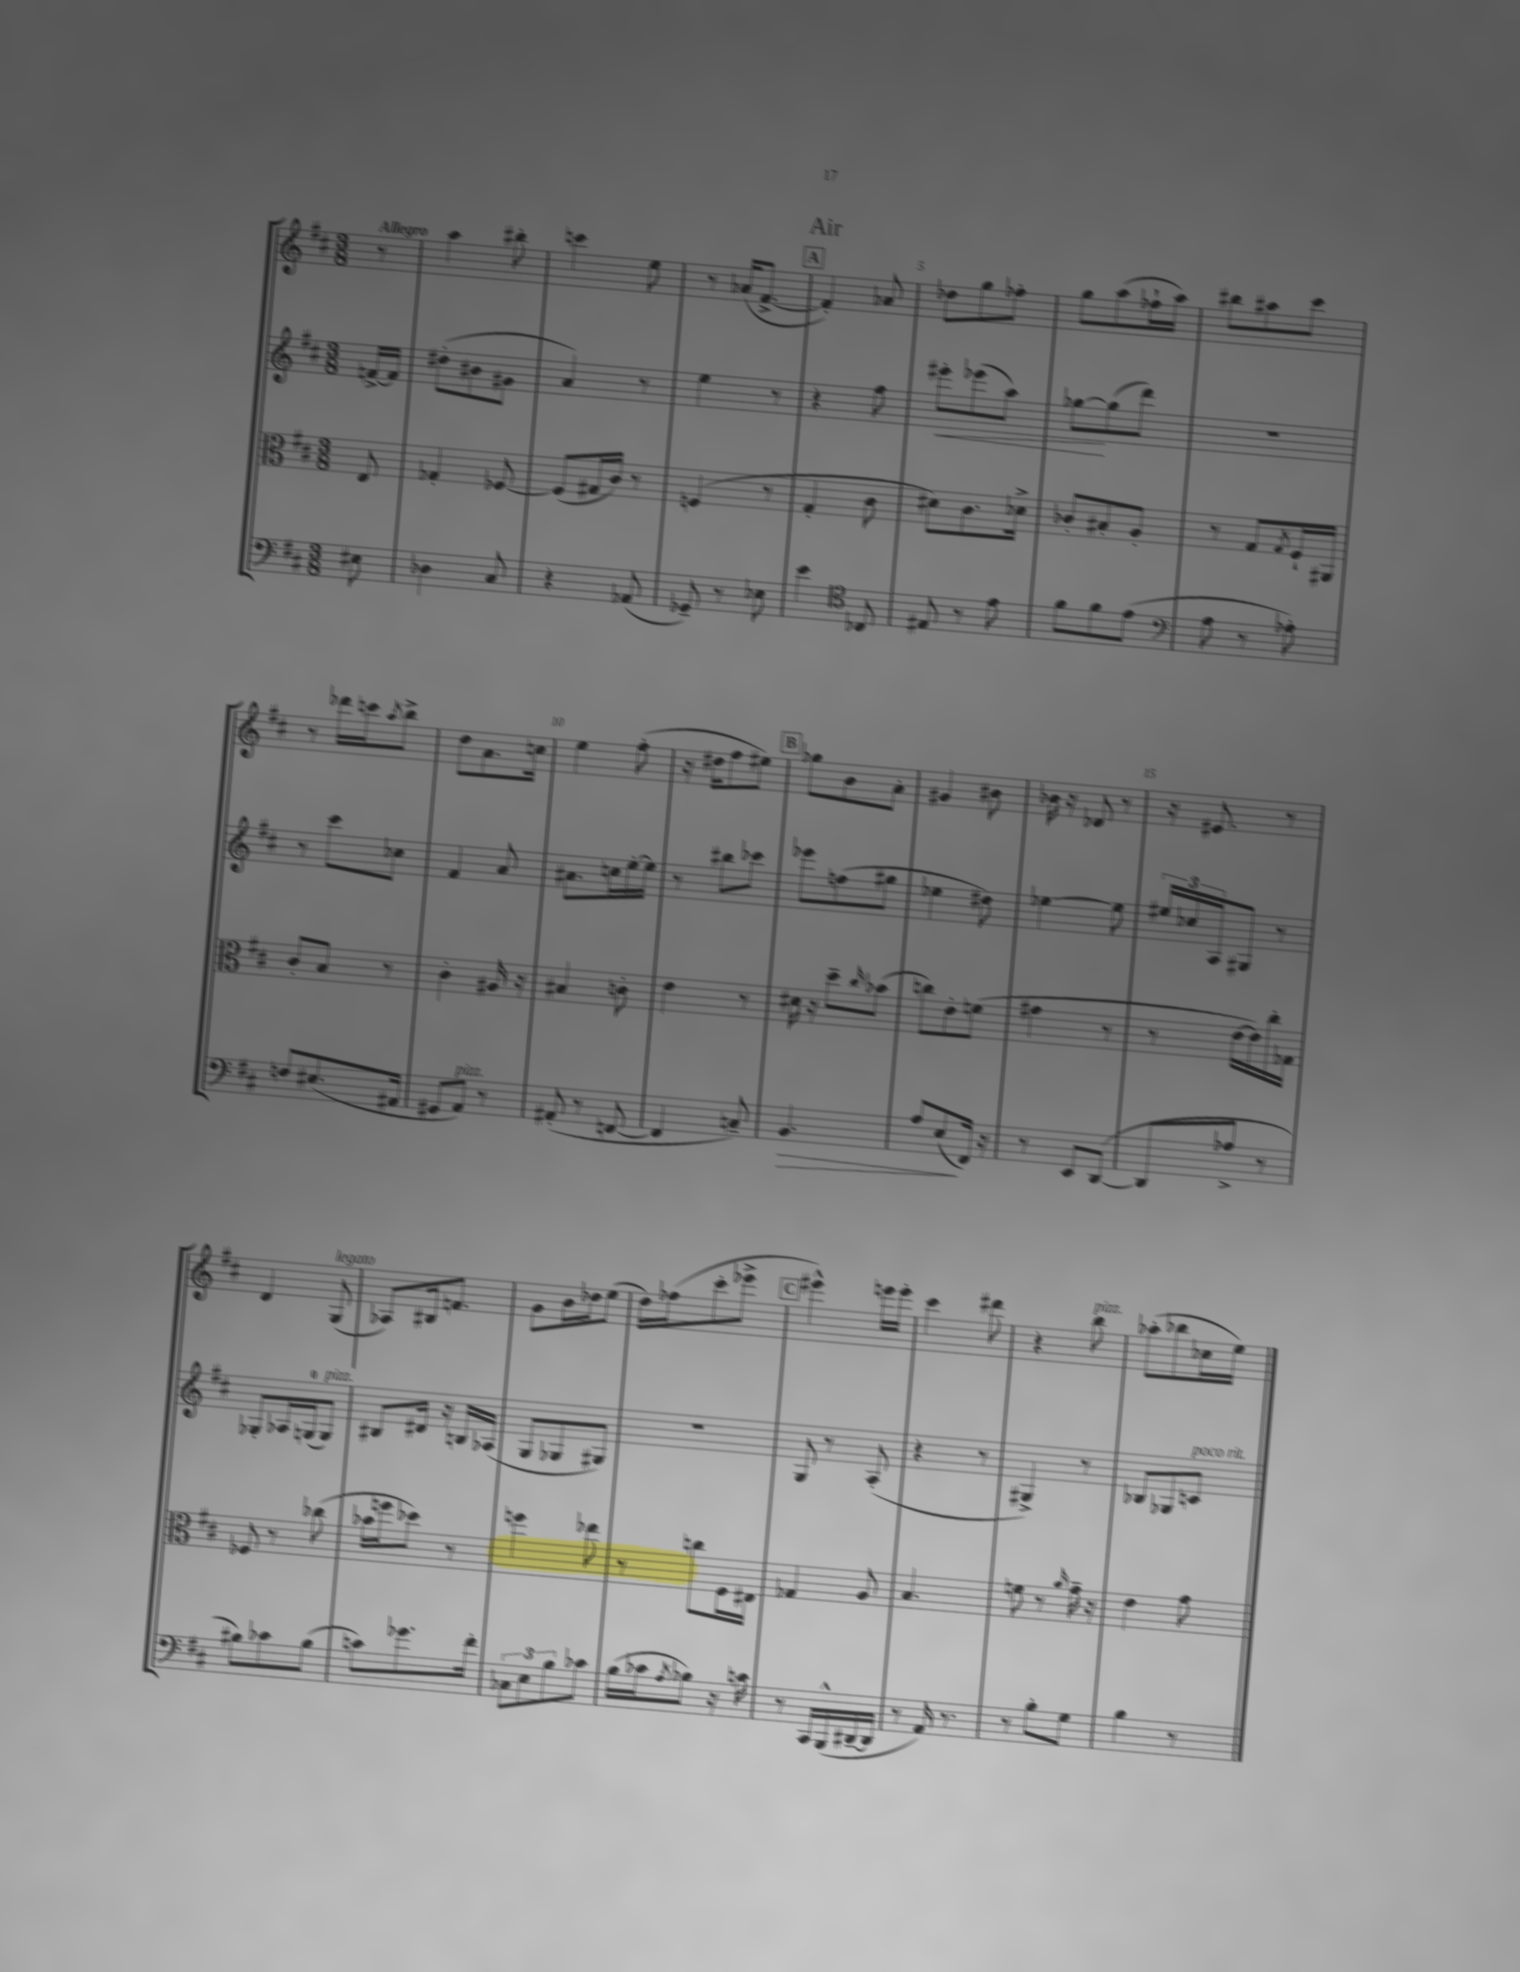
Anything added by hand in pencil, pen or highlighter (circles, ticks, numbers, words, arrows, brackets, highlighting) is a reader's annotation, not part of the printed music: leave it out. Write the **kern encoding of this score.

**kern	**dynam	**kern	**kern	**dynam	**kern
*part4	*part4	*part3	*part2	*part2	*part1
*staff4	*staff4	*staff3	*staff2	*staff2	*staff1
*clefF4	*	*clefC3	*clefG2	*	*clefG2
*k[f#c#]	*	*k[f#c#]	*k[f#c#]	*	*k[f#c#]
*M3/8	*	*M3/8	*M3/8	*	*M3/8
=	=	=	=	=	=
!	!	!	!	!	!LO:TX:a:B:t=Allegro
8E#X\	.	8E/	[16fn^/LL	.	8r
.	.	.	16f/JJ]	.	.
=1	=1	=1	=1	=1	=1
4D-X\	.	4G-X'/	(8dd#X'\L	.	4aa\
.	.	.	8b#X\	.	.
8C#/	.	[8F-X/	8g#X\J	.	8bb#X'\
=2	=2	=2	=2	=2	=2
4r	.	(8F-/L]	4a/)	.	4cccn\
.	.	16G#X/L	.	.	.
.	.	16c#/JJ)	.	.	.
(8AA-X/	.	8r	8r	.	8ee\
=3	=3	=3	=3	=3	=3
8GG-X~/)	.	(4Fn/	4ee\	.	8r
8r	.	.	.	.	(16a-X/KL
.	.	.	.	.	[8.f#^/J
8E-X\	.	8r	8r	.	.
!!LO:REH:place=s1:t=A
=4	=4	=4	=4	=4	=4
4e\	.	4G'/	4r	.	4f#'/])
*clefC4	*	*	*	*	*
8C-X/	.	8c#\	8ff#\	.	8a-X/
=5	=5	=5	=5	=5	=5
!	!	!	!	!LO:HP:b	!
8E#X/	.	8d#X\L)	8eee#X'\L	<	8dd-X\L
8r	.	8.c#\	(8eee-X\	.	8gg\
8e\	.	.	8aa\J)	.	8ff-X'\J
.	.	16d-X^\Jk	.	.	.
=6	=6	=6	=6	=6	=6
8f#\L	.	8c-X'/L	[8gg-X\L	.	8gg\L
8f#\	.	8B#X'/	(8gg-\]	[	(8aa\
(8e\J	.	8A'/J	8ddd\J)	.	16ff-X`\L
.	.	.	.	.	16aa\JJ)
=7	=7	=7	=7	=7	=7
*clefF4	*	*	*	*	*
8A\	.	8r	4.r	.	8bb#X\L
8r	.	8G/L	.	.	8aa#X\
.	.	8qG/	.	.	.
8A-X'\)	.	16F#`/L	.	.	8ccc#\J
.	.	16AA#X/JJ	.	.	.
!!LO:LB:g=z
=8	=8	=8	=8	=8	=8
8Fn/L	.	8c#'/L	8r	.	8r
(8.E#X/	.	8B/J	8ccc#\L	.	16ddd-X\LL
.	.	.	.	.	16cccn\J
.	.	.	.	.	8qaa/
.	.	8r	8cc-X\J	.	8bb^\J
16AA#X/Jk	.	.	.	.	.
=9	=9	=9	=9	=9	=9
8GG#X/L	.	4c#'\	4f#/	.	8dd\L
!LO:TX:a:i:t=pizz.	!	!	!	!	!
8AA/J)	.	.	.	.	8.a\
8r	.	16A#X/	8a/	.	.
.	.	16r	.	.	16ccn\Jk
=10	=10	=10	=10	=10	=10
(8AA#X'/	.	4B#X/	8.a#X\L	.	4ee\
8r	.	.	.	.	.
.	.	.	16ccn\L	.	.
[8FFn/	.	8cn'\	[16ee'\	.	(8ff#'\
.	.	.	16ee\JJ]	.	.
=11	=11	=11	=11	=11	=11
4FF/]	.	4e\	8r	.	16r
.	.	.	.	.	16dd#X\KL
.	.	.	8bb#X\L	.	8ff#\
8Cn~/)	.	8r	8ccc-X\J	.	8ee#X\J)
!!LO:REH:place=s1:t=B
=12	=12	=12	=12	=12	=12
!	!LO:HP:b	!	!	!	!
4.BB/	>	16d#X\	8eee-X\L	.	8gg-X\L
.	.	16r	.	.	.
.	.	8dd~\L	(8ffn\	.	8b\
.	.	16qqcc#/	.	.	.
.	.	(8b-X\J	8gg#X\J	.	8a'\J
=13	=13	=13	=13	=13	=13
8A/L	.	8ccn\L)	4ee-X\	.	4g#X/
(8E/	.	8e'\	.	.	.
16FF#/Jk)	]	(8fn\J	8dd#X\)	.	8b#X\
16r	.	.	.	.	.
=14	=14	=14	=14	=14	=14
8r	.	4g#X\	[4ee-X\	.	16b-X\
.	.	.	.	.	16r
8EE/L	.	.	.	.	8d-X/
([8DD/J	.	8r	8ee-\]	.	8r
=15	=15	=15	=15	=15	=15
8DD/L]	.	8r	24ee#X/LL	.	16r
.	.	.	24cc-X/	.	.
.	.	.	.	.	8.e#X/
.	.	.	24A/J	.	.
8A-X^/J	.	[16e\LL	8G#X/J	.	.
.	.	16e\])	.	.	.
8r	.	16cc#'\	8r	.	8r
.	.	16G-X\JJ	.	.	.
!!LO:LB:g=z
=16	=16	=16	=16	=16	=16
8B#X\L)	.	8F-X/	8G-X'/L	.	4d/
8c-X\	.	8r	16A-X/L	.	.
.	.	.	(16Gn/J	.	.
!	!	!	!	!	!LO:TX:a:i:t=legato
!	!	!	!LO:TX:a:i:t=pizz.	!	!
(8B#\J	.	(8cc-X\	8G/J)	.	(8G/
=17	=17	=17	=17	=17	=17
8cn\L)	.	16b-X\LL	8B#X/L	.	8A-X/L)
.	.	16ffn\J	.	.	.
8.g-X\	.	8dd-X\J)	16d#X/Jk	.	16B#X/k
.	.	.	16r	.	8.fn/J
.	.	8r	16Bn/LL	.	.
16f#'\Jk	.	.	(16A-X/JJ	.	.
=18	=18	=18	=18	=18	=18
12C-X\L	.	4ffn\	8G/L	.	8g\L
12E\	.	.	.	.	.
.	.	.	8G-X/	.	16b\L
12B\	.	.	.	.	.
.	.	.	.	.	16dd-X\J
8c-X\J	.	8ee-X\	8G#X/J)	.	(8ee\J
=19	=19	=19	=19	=19	=19
(16B\LL	.	8r	4.r	.	16dd\LL)
16c-X\J	.	.	.	.	(16ff-X\J
8qA/	.	.	.	.	.
8B-X\J)	.	8ccn\L	.	.	8ccc#'\
16r	.	16F#\L	.	.	8eee-X^\J
16cn\	.	16E#X\JJ	.	.	.
!!LO:REH:place=s1:t=C
=20	=20	=20	=20	=20	=20
8r	.	4G-X/	8G/	.	4eee#X^^\)
16CC#/LL	.	.	8r	.	.
(16BBB^^/	.	.	.	.	.
[16DD#X~/	.	8A/	(8A'/	.	16eeen\LL
16DD#/JJ]	.	.	.	.	16eee'\JJ
=21	=21	=21	=21	=21	=21
8r	.	4.B/	4r	.	4ccc#\
16AA/)	.	.	.	.	.
8.r	.	.	.	.	.
.	.	.	8r	.	8ddd#X\
=22	=22	=22	=22	=22	=22
8r	.	8fn\	4G#X^/)	.	4r
8B'\L	.	8r	.	.	.
.	.	16qqa/	.	.	.
!	!	!	!	!	!LO:TX:a:i:t=pizz.
8G\J	.	16g~\	8r	.	8bb\
.	.	16r	.	.	.
=23	=23	=23	=23	=23	=23
4B\	.	4e\	8B-X/L	.	(8aa-X'\L
.	.	.	8G-X/	.	8bb-X\
!	!	!	!LO:TX:a:i:t=poco rit.	!	!
8r	.	8g\	8cn/J	.	16cc-X\L
.	.	.	.	.	16ee\JJ)
==	==	==	==	==	==
*-	*-	*-	*-	*-	*-
